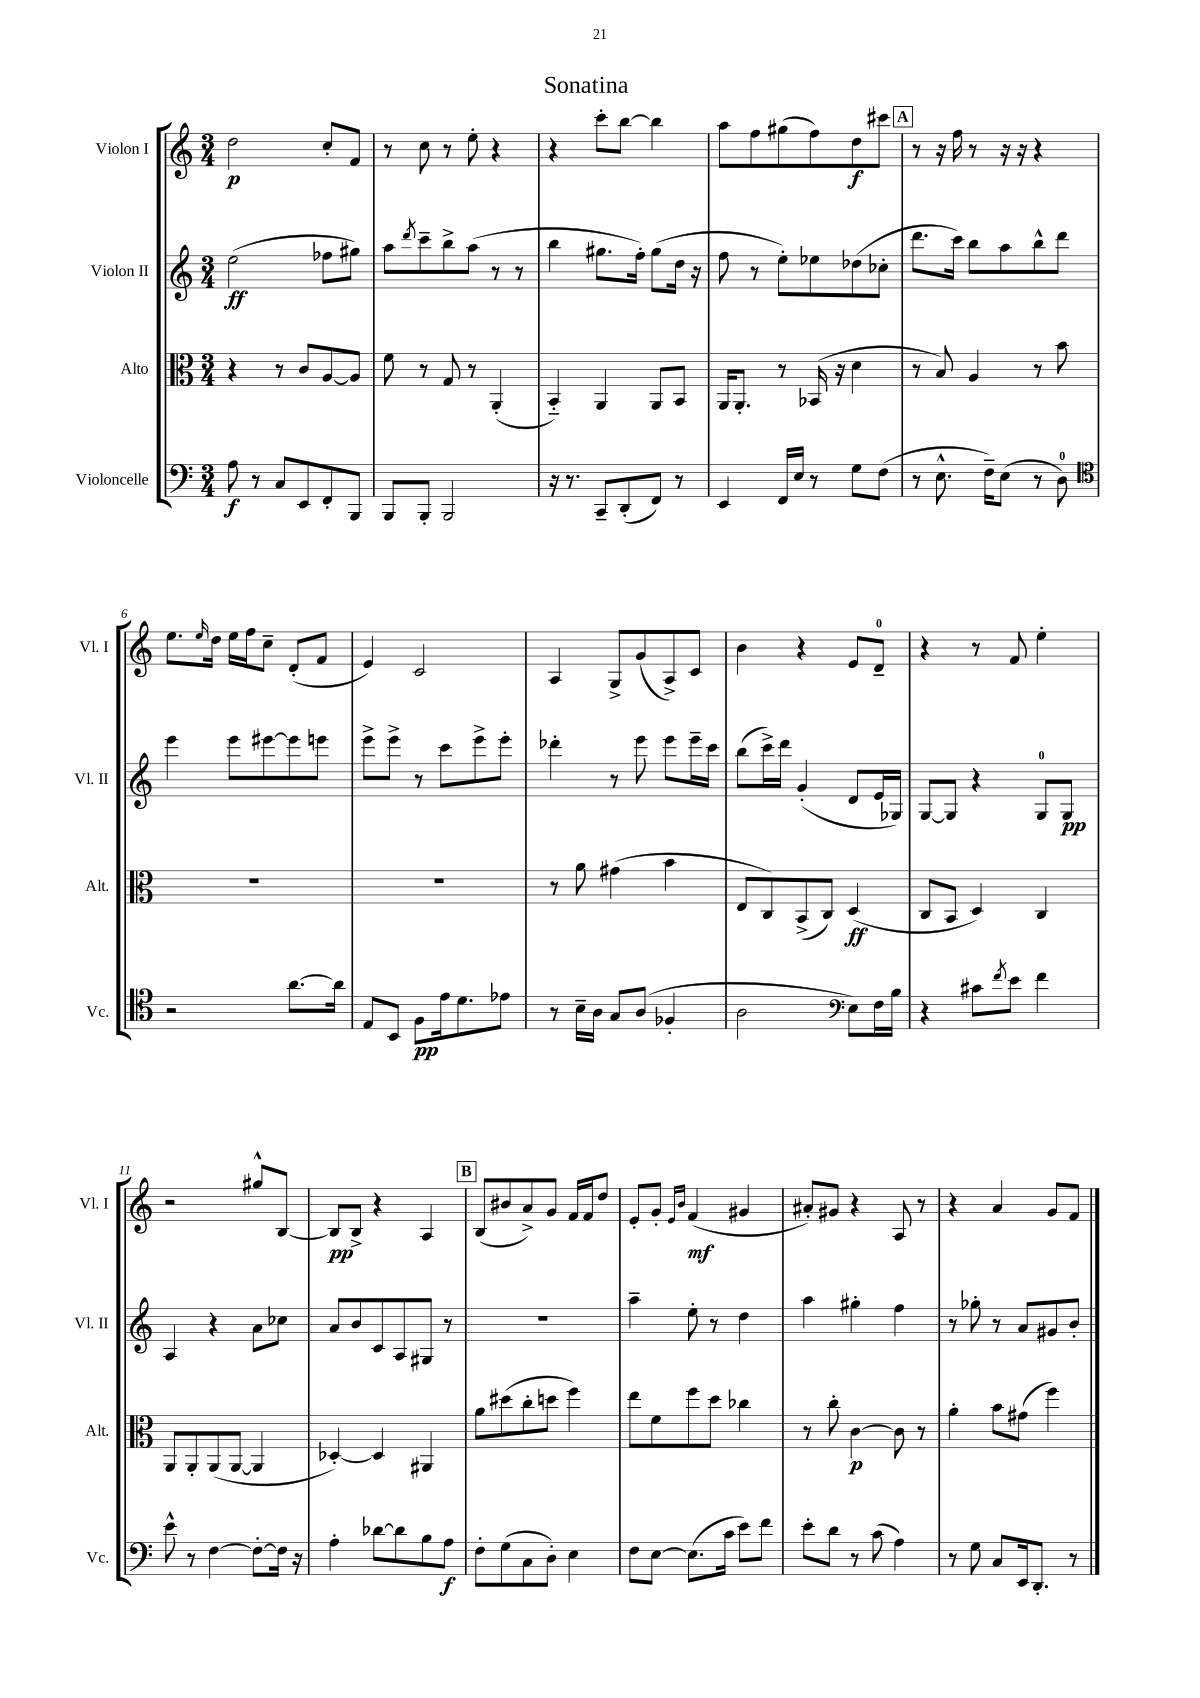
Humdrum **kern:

**kern	**kern	**kern	**kern
*staff4	*staff3	*staff2	*staff1
*clefF4	*clefC3	*clefG2	*clefG2
*k[]	*k[]	*k[]	*k[]
*M3/4	*M3/4	*M3/4	*M3/4
8A\	4r	(2ee\	2dd\
8r	.	.	.
8C/L	8r	.	.
8EE/	8c/L	.	.
8FF'/	[8A/	8ff-\L	8cc'/L
8BBB/J	8A/]J	8gg#\J)	8f/J
=	=	=	=
8BBB/L	8f\	8aa\L	8r
.	.	8qddd/	.
8BBB'/J	8r	8ccc~\	8cc\
2BBB/	8G/	8bb^\	8r
.	8r	(8aa\J	8ee'\
.	(4AA'/	8r	4r
.	.	8r	.
=	=	=	=
16r	4BB'~/)	4bb\	4r
8.r	.	.	.
8CC~/L	4AA/	8.gg#\L	8ccc'\L
(8DD'/	.	.	[8bb\J
.	.	16ff'\Jk)	.
8FF/J)	8AA/L	(8gg#\L	4bb\]
8r	8BB/J	16dd\Jk	.
.	.	16r	.
=	=	=	=
4EE/	16AA/LK	8ff\	8aa\L
.	8.AA'/J	.	.
.	.	8r	8ff\
16FF/LL	8r	8ee'\L)	(8gg#\
16E/JJ	.	.	.
8r	(16BB-/	8ee-\	8ff\)
.	16r	.	.
8G\L	4d\	(8dd-\	8dd\
(8F\J	.	8cc-'\J	8ccc#\J
=	=	=	=
8r	8r	8.ddd\L	8r
8.E^^\	8B/)	.	16r
.	.	16ccc\Jk)	16ff\
.	4A/	8bb\L	8r
16F~\LK)	.	.	.
(8E\J	.	8aa\	16r
.	.	.	16r
8r	8r	8bb^^\	4r
8D\)	8b\	8ddd\J	.
=	=	=	=
*clefC4	*	*	*
2r	2.r	4eee\	8.ee\L
.	.	.	16qqee/
.	.	.	16dd\Jk
.	.	8eee\L	16ee\LL
.	.	.	16ff\J
.	.	[8eee#\	8cc~\J
[8.a\L	.	8eee#\]	(8d'/L
.	.	8eee\J	8f/J
16a\]Jk	.	.	.
=	=	=	=
8E/L	2.r	8eee^\L	4e/)
8BB/J	.	8eee^\J	.
8F\L	.	8r	2c/
16e\k	.	8ccc\L	.
8.d\	.	.	.
.	.	8eee^\	.
8e-\J	.	8eee'\J	.
=	=	=	=
8r	8r	4ddd-'\	4A/
16B~\LL	8a\	.	.
16A\JJ	.	.	.
8G/L	(4g#\	8r	8G^/L
(8A/J	.	8eee\	(8g/
4F-'/	4b\	8eee\L	8A^/)
.	.	16eee~\L	8c/J
.	.	16ccc\JJ	.
=	=	=	=
2A\	8E/L	(8bb\L	4b\
.	8C/)	16ccc^\L)	.
.	.	16ddd\JJ	.
.	(8BB^/	(4g'/	4r
.	8C/J)	.	.
*clefF4	*	*	*
8E\L)	(4D/	8d/L	8e/L
16F\L	.	16e/L	8d~/J
16B\JJ	.	16G-/JJ)	.
=	=	=	=
4r	8C/L	[8G/L	4r
.	8BB/J	8G/]J	.
8c#\L	4D/)	4r	8r
8qf/	.	.	.
8e\J	.	.	8f/
4f\	4C/	8G/L	4ee'\
.	.	8G/J	.
=	=	=	=
8e^^\	8AA/L	4A/	2r
8r	8AA'/	.	.
[4F\	(8AA/	4r	.
.	[8AA/J	.	.
8F'\_L	4AA/]	8a\L	8gg#^^/L
16F\]Jk	.	8cc-\J	[8B/J
16r	.	.	.
=	=	=	=
4A'\	[4D-'/)	8a/L	8B/]L
.	.	8b/	8B^/J
[8d-\L	4D-/]	8c/	4r
8d-\]	.	8A/	.
8B\	4AA#/	8G#/J	4A/
8A\J	.	8r	.
=	=	=	=
8F'\L	8a\L	2.r	(8B/L
(8G\	(8dd#\	.	8b#/
8C\	8cc'\	.	8a^/)
8D'\J)	8dd\J	.	8g/J
4E\	4ff\)	.	16f/LL
.	.	.	16f/J
.	.	.	8dd/J
=	=	=	=
8F\L	8ee\L	4aa~\	8e'/L
[8E\J	8f\	.	8g'/J
.	.	.	16qqe/LL
.	.	.	16qqb/JJ
(8.E\]L	8ff\	8ee'\	(4f/
.	8dd\J	8r	.
16c\Jk	.	.	.
8e\L)	4cc-\	4dd\	4g#/
8f\J	.	.	.
=	=	=	=
8e'\L	8r	4aa\	8a#'/L)
8d\J	8cc'\	.	8g#/J
8r	[4c\	4gg#'\	4r
(8c\	.	.	.
4A\)	8c\]	4ff\	8A/
.	8r	.	8r
=	=	=	=
8r	4a'\	8r	4r
8G\	.	8gg-'\	.
8C/L	8b\L	8r	4a/
16EE/k	(8g#\J	8a/L	.
8.DD'/J	.	.	.
.	4ff\)	8g#/	8g/L
8r	.	8b'/J	8f/J
==	==	==	==
*-	*-	*-	*-
